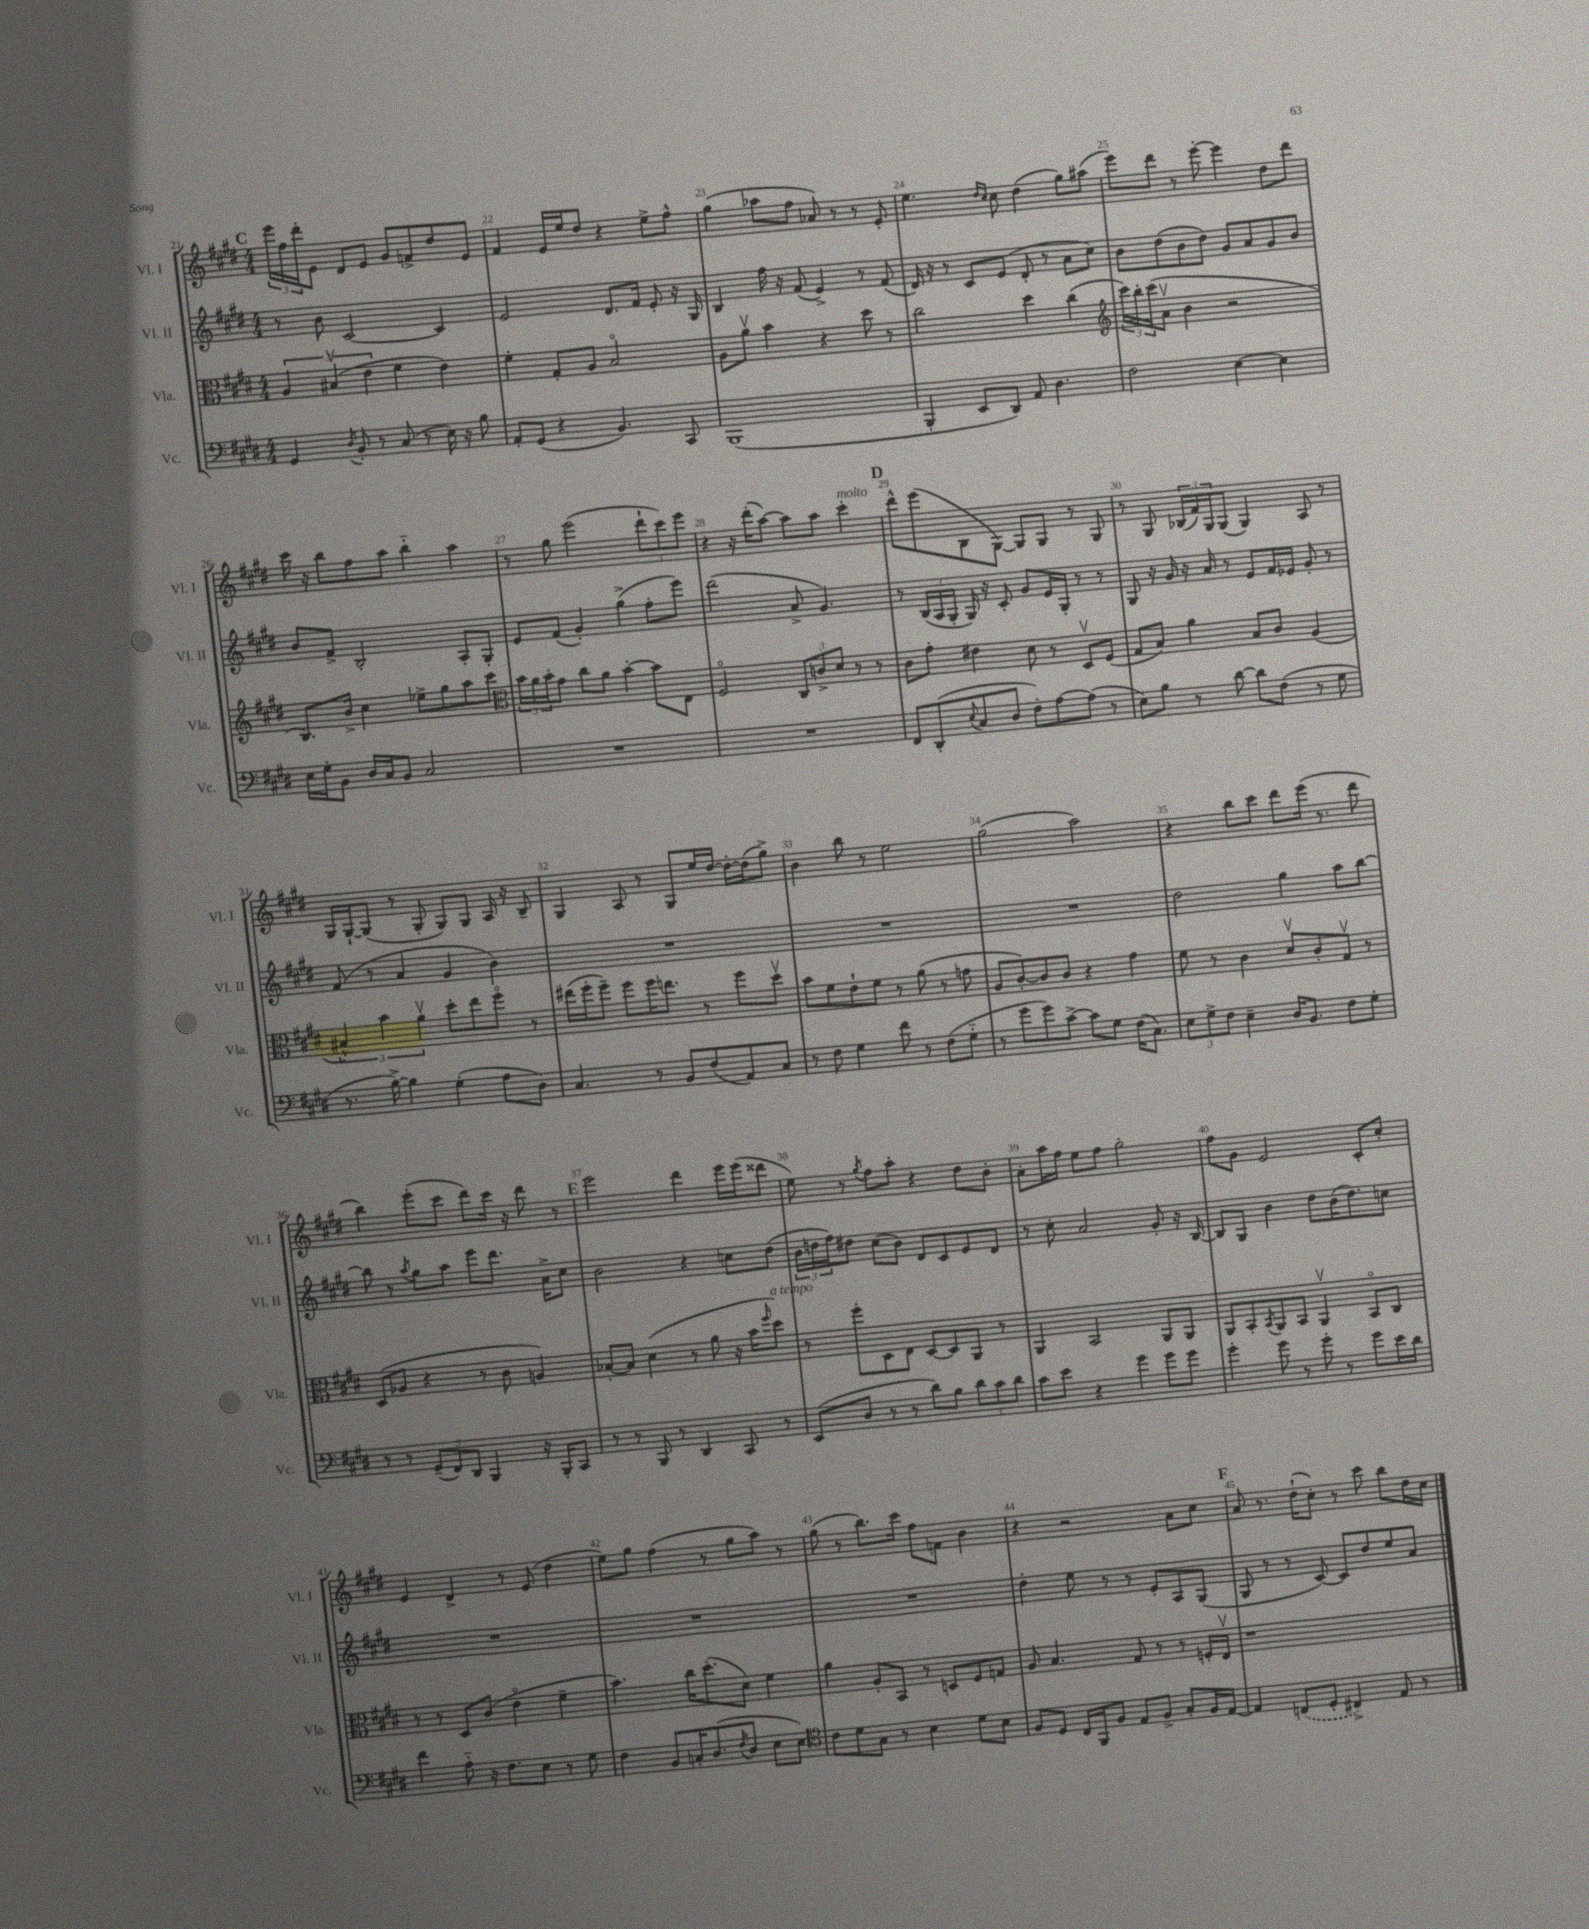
<<
\new StaffGroup <<
\new Staff = "s0" \with { instrumentName = "Vl. I" shortInstrumentName = "Vl. I" } {
    \clef treble \key e \major \numericTimeSignature \time 4/4
    \mark \markup { \bold "C" } \tuplet 3/2 { e'''16 fis''16 dis'''16-. } e'8 dis'8 e'8 gis'8 f'8-> dis''8 e'8 |
    fis'4 e'16 e''16 dis''8 r4 e''8-> fis''8-^ |
    gis''4( aes''8 fis''8 aes'8) r8 r8 e'8-. |
    e''4. \grace { dis''16 cis''16 } cis''8 dis''4( gis''8) ais''8( |
    e'''8) dis'''8 r8 e'''8~-. e'''4 dis''8 dis'''8 |
    cis'''16 r16 b''8 fis''8 a''8 b''4-_ a''4 |
    r8 gis''8 e'''2( \tuplet 3/2 { dis'''8-! cis'''8) e'''8 } |
    r4 r16 dis'''16-.( a''8~) a''8 a''8 cis'''4-.^\markup { \italic "molto" } |
    \mark \markup { \bold "D" } dis'''8-^ e'''8( b8 gis8~) gis8 gis8 r8 gis8 |
    r8 gis8 \tuplet 3/2 { bes16( fis'16) gis16 } gis8( gis4) a8 r8 |
    gis16 gis16~-! gis8( r8 gis8-. gis8) gis8 a16 r16 b8-- |
    gis4 a8 r8 gis8 e''16 dis''16~ dis''16~-. dis''16( gis''8->) |
    b'4 b''8 r8 e''2 |
    gis''2( a''2) |
    r4 b''8 cis'''8 dis'''8 e'''16( r8. dis'''8 |
    b''4) e'''8-.( cis'''8 dis'''8) cis'''16 r16 dis'''8 r8 |
    \mark \markup { \bold "E" } e'''2 dis'''4 e'''16 e'''16( disis'''8 |
    e''8) r8 \acciaccatura { gis''8 } fis''8 a''8-. r4 dis''8 b'8-. |
    a'8-. a''16 fis''16 e''8 fis''8 gis''2-. |
    fis''8 gis'8 e'2 cis'8-. cis''8-. |
    e'4 dis'4-> r8 e'8( dis''4 |
    e''8) gis''8 fis''4( r8 gis''8 a''8) r8 |
    gis''8( r8 b''8.) cis'''16 fis''8 f'8 b'4 |
    r4 r2 a'8 cis''8 |
    \mark \markup { \bold "F" } a'8 r8. dis''16-!( cis''8-.) r8 cis'''8 b''8 dis''16 cis''16 \bar "|." |
}
\new Staff = "s1" \with { instrumentName = "Vl. II" shortInstrumentName = "Vl. II" } {
    \clef treble \key e \major \numericTimeSignature \time 4/4
    \mark \markup { \bold "C" } r8 b'8 cis'2~ cis'4 |
    e'2 dis'8. fis'16 e'8-. r16 gis16 |
    b4 fis''16 r16 fis'8( e'4->) r8 fis'8( |
    dis'16) r16 r8 cis'8 e'8( dis'8-. r8 a'8 cis''8) |
    b'8 dis''8( b'8 dis''8) gis'8 a'8 gis'8 b'8 |
    b'8 fis'8-> b2-. a8-. gis8-. |
    e'8 fis'8( gis'4-.) gis''4->( fis''8-. e'''8) |
    dis'''2( a'8-> gis'4.) |
    \mark \markup { \bold "D" } r8 \tuplet 3/2 { b16( a16 gis16-. } gis16) r16 cis'8-. gis'8 e'16 gis16-. r8 r8 |
    gis8 r16 gis'16 r16 a'16 r8 e'8 fis'16 ees'16 gis'8-. r8 |
    fis'8( r8 a'4 gis'4 b'4) |
    R1 |
    R1 |
    R1 |
    dis''2 gis''4 a''8 b''8~ |
    b''8 r8 \acciaccatura { a''8 } gis''8 a''8 e'''8 dis'''8. a'16-> cis''8 |
    \mark \markup { \bold "E" } b'2 r4 c''8 dis''8( |
    \tuplet 3/2 { b'16 d''16 fis''16) } dis''8 cis''8( b'8) dis'8 cis'8 e'8 dis'8 |
    r8 cis''8-. a'2 gis'8-. r16 b16~ |
    b8 gis8 b'4 dis''8 b'16( dis''8.) c''8 |
    R1 |
    R1 |
    R1 |
    dis''4-. e''8 r8 r8 e'8-. a8 gis8( |
    \mark \markup { \bold "F" } gis8 r8 r8 cis'8~) cis'8 dis''8 e''8 a'8 \bar "|." |
}
\new Staff = "s2" \with { instrumentName = "Vla." shortInstrumentName = "Vla." } {
    \clef alto \key e \major \numericTimeSignature \time 4/4
    \mark \markup { \bold "C" } \tuplet 3/2 { a4 bis4\upbow( e'4 } fis'4 e'4) |
    fis'4-. gis8-. a8 b2\flageolet |
    a8 a'8\upbow b'4 r4 dis''8 r8 |
    cis''2 dis''4 cis''4( |
    \clef treble \tuplet 3/2 { cis'''16) b''16-. cis'''16( } a'8\upbow b'4 r2 |
    b8.) b'16-> cis''4 ees''8-> gis''8 a''8 cis'''8 |
    \clef alto \tuplet 3/2 { b'16 a'16 b'16-. } gis'8 cis''8 a'8 b'4~-. b'8 e8 |
    fis2\flageolet \tuplet 3/2 { cis8 c'8-> dis'8 } r8 r8 |
    \mark \markup { \bold "D" } cis'8 gis'8-. eis'4 dis'8 r8 dis8\upbow fis8( |
    gis8 b8) a'4 b8 cis'8 a4( |
    \tuplet 3/2 { bis4-^) b'4 a'4\upbow } dis''8-. e''8 fis''8\flageolet r8 |
    eis''16( fis''16-. fis''8--) fis''8 fis''16 e''8. r8 fis''8 dis''8\upbow |
    b'8 fis'8 e'8-! fis'8 r8 a'8( r8 g'8 |
    a8 cis'8~-.) cis'8 cis'8 r4 gis'4 |
    fis'8 r8 cis'4 dis'8\upbow cis'8-. gis8\upbow r8 |
    dis8( aes8 r4 r8 cis'8 a4) |
    \mark \markup { \bold "E" } bes8~-. bes8 dis'4( r8 a'8 r16 b'16 \grace { fis''16 } dis''8^\markup { \italic "a tempo" }) |
    r8 fis''8-. dis8 e8 dis8~ dis8 a,8 r8 |
    a,4 b,2 a,8 a,8 |
    a,8 b,8-. \acciaccatura { b,8 } a,8 b,8 a,4\upbow b,8\flageolet cis8 |
    r8 r8 dis8 cis'8( e'4\flageolet fis'4-- |
    b'4.) cis''16 dis''8.-.( dis'8) fis'4 |
    a'4 a8-. b,8 r8 d8 fis8 g8 |
    a8 b4. gis8 r8 r8 f16-. e16\upbow |
    \mark \markup { \bold "F" } r1 \bar "|." |
}
\new Staff = "s3" \with { instrumentName = "Vc." shortInstrumentName = "Vc." } {
    \clef bass \key e \major \numericTimeSignature \time 4/4
    \mark \markup { \bold "C" } gis,4 \acciaccatura { dis8 } b,8-. r8 cis8( r8 e16) r16 b8 |
    a,8-. gis,8( r4 b,4.) cis,8 |
    b,,1( |
    b,,4-. e,8 dis,8) a,8 dis4. |
    fis2 e4~ e4 |
    e16 gis16-. b,8 dis16 cis16 b,8 cis2 |
    R1 |
    R1 |
    \mark \markup { \bold "D" } fis,8 dis,8-.( \appoggiatura { e8 } cis8 dis8 fis8-.) a8~ a8( r8 |
    e8) b8 r8 dis'8~ dis'8 fis8( r8 gis8 |
    r8. b16~->) b4 gis4-.( a8 dis8) |
    cis4. r8 b,8 fis8( a,8) cis8 |
    r8 fis8 gis4 fis'8 r8 fis8( gis8-_ |
    r8 gis'8 gis'8) cis'8~-> cis'8 gis8 fis16( cis8.) |
    \tuplet 3/2 { e8 gis8-> fis8 } e4-- dis16 b,8. fis8 gis8-. |
    r8 r8 \tuplet 3/2 { gis,8--( fis,8) dis,8 } b,,4 r16 b,,16-. cis,8 |
    \mark \markup { \bold "E" } r8 r8 b,,8 r8 dis,4 cis,8 r8 |
    e,8( dis8 r8 r8 dis'8) b8 \tuplet 3/2 { dis'8 cis'8 dis'8 } |
    cis'8 e'8 r4 gis'4 gis'8 gis'8 |
    gis'4-. gis'8 r8 gis'8-. r8 gis'8 e'16 dis'16 |
    fis'4 a8-_ r16 fis8. e8 r8 gis8 |
    fis4 b,8 c16-. dis8.( \acciaccatura { fis8 } dis8 e8 e8) |
    \clef tenor cis'8 dis'8 gis8 r8 b4 dis'8 b8 |
    fis8 dis8 cis16 fis,16 fis8 e8 fis8-> gis8-. fis16 e16~ |
    \mark \markup { \bold "F" } e4 \once \slurDashed c8( dis8-. cis4->) e8 r8 \bar "|." |
}
>>
>>
\layout { \context { \Score currentBarNumber = #21 \override BarNumber.break-visibility = ##(#f #t #t) barNumberVisibility = #all-bar-numbers-visible } }
